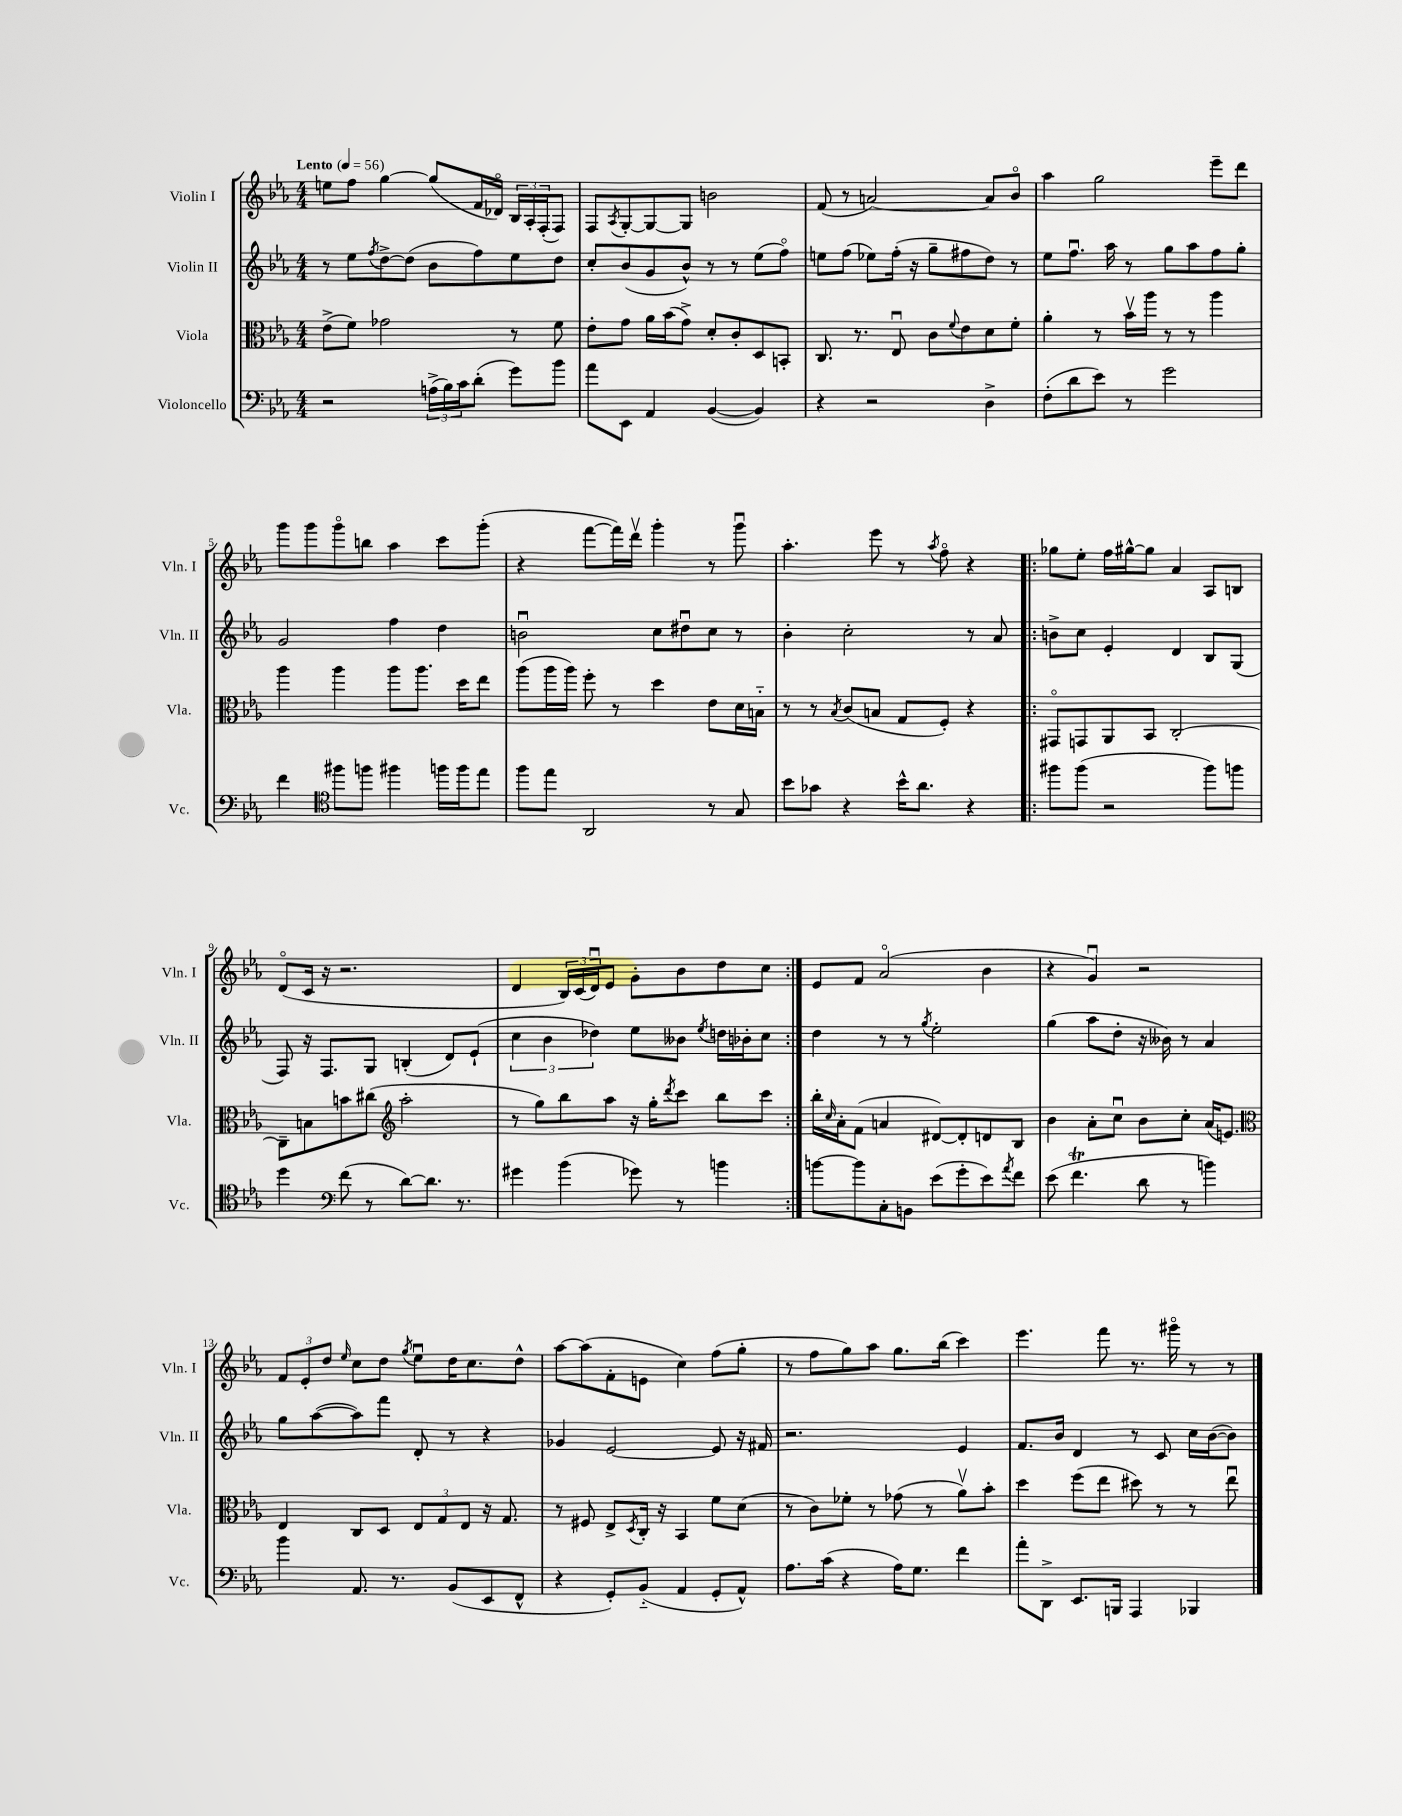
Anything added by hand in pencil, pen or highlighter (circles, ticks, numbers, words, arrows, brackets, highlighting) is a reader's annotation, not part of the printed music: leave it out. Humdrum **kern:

**kern	**kern	**kern	**kern
*staff4	*staff3	*staff2	*staff1
*clefF4	*clefC3	*clefG2	*clefG2
*k[b-e-a-]	*k[b-e-a-]	*k[b-e-a-]	*k[b-e-a-]
*M4/4	*M4/4	*M4/4	*M4/4
*MM56	*MM56	*MM56	*MM56
2r	(8e-^\L	8r	8ee\L
.	8f\J)	8ee-\L	8ff\J
.	.	8qff/	.
.	2g-\	[8dd^\	[4gg\
.	.	(8dd\]J	.
(24A^\LL	.	8b-\L	(8gg/]L
24B-\)	.	.	.
24c\J	.	.	.
(8d'\J	.	8ff\)	16f/L
.	.	.	16d-o/JJ)
8g\L)	8r	8ee-\	24B-/LL
.	.	.	24A-'/
.	.	.	(24F'/J
8b-\J	8f\	8dd\J	8F/J)
=	=	=	=
8a-\L	8e-'\L	8cc'/L	8F/L
.	.	.	8qA-/
8EE-\J	8g\J	(8b-/	[8G'/
4AA-/	16a-\LL	8g/	8G/_
.	(16b-\J	.	.
.	8g^\J)	8b-^^/J)	8G/]J
([4BB-/	8d'/L	8r	2b\
.	8c'/	8r	.
4BB-/])	8D/	(8ee-\L	.
.	8BB'/J	8ffo\J)	.
=	=	=	=
4r	8.C/	8ee\L	(8f/
.	.	(8ff\J	8r
.	8.r	.	.
2r	.	8ee-\L)	[2a/)
.	8E-u/	(16ff'\Jk	.
.	.	16r	.
.	8c\L	8gg~\L	.
.	8qqf/	.	.
.	8e-\	8ff#\	.
4D^\	8d\	8dd\J)	8a/]L
.	8f'\J	8r	8b-o/J
=	=	=	=
(8F'\L	4a-'\	8ee-\L	4aa-\
8d\	.	8.ffu\J	.
8e-\J)	8r	.	2gg\
.	.	16aa-\	.
8r	16b-v\LL	8r	.
.	16aa-\JJ	.	.
2g\	8r	8gg\L	.
.	8r	8aa-\	.
.	4aa-\	8ff\	8eee-~\L
.	.	8gg'\J	8ddd\J
=	=	=	=
4f\	4aa-\	2g/	8ggg\L
.	.	.	8ggg\
*clefC4	*	*	*
8ff#\L	4aa-\	.	8gggo\
8ff\J	.	.	8bb\J
4ff#\	8aa-\L	4ff\	4aa-\
.	8.aa-\J	.	.
16ff\LL	.	4dd\	8ccc\L
16ff\J	16dd\LK	.	.
8ee-\J	8ee-\J	.	(8ggg'\J
=	=	=	=
8ff\L	(8aa-\L	2bu\	4r
8ee-\J	16aa-\L	.	.
.	16aa-\JJ)	.	.
2AA-/	8ff'\	.	[8fff\L
.	8r	.	16fff\]L)
.	.	.	16dddv\JJ
.	4dd\	8cc\L	4ggg'\
.	.	8dd#u\	.
8r	8e-\L	8cc\J	8r
8G/	16d\L	8r	8gggu\
.	16B'~\JJ	.	.
=	=	=	=
8b-\L	8r	4b-'\	4.aa-'\
8g-\J	8r	.	.
.	8qB-/	.	.
4r	(8c/L	2cc'\	.
.	8B/J	.	8eee-\
16b-^^\LK	8G/L	.	8r
8.a-\J	.	.	.
.	.	.	8qaa-/
.	8F'/J)	.	8ffo\
4r	4r	8r	4r
.	.	8a-/	.
=!|:	=!|:	=!|:	=!|:
8ff#\L	8GG#o/L	8b^\L	8gg-\L
(8ff#\J	8GG/	8cc\J	8ee-'\J
2r	8AA-/	4e-'/	16ff\LL
.	.	.	[16gg#^^\J
.	8BB-/J	.	8gg#\]J
.	[2C'/	4d/	4a-/
8ff#\L)	.	8B-/L	8A-/L
8ff\J	.	(8G/J	8B/J
=	=	=	=
4dd\	8C~\]L	8F/)	(8do/L
.	8B\	16r	16c/Jk
.	.	8.F/L	16r
*clefF4	*	*	*
(8f\	8b\	.	2.r
8r	(8cc#\J	8G/J	.
*	*clefG2	*	*
[8d\L)	2aa-'\	(4B'/	.
8.d\]J	.	.	.
.	.	8d/L)	.
8.r	.	.	.
.	.	(8e-`/J	.
=	=	=	=
4g#\	8r	6cc\	4d/
.	8gg\L)	.	.
.	.	6b-\	.
(4b-\	8bb-\	.	24B-/LL)
.	.	.	(24c/
.	.	6dd-\)	24du/J)
.	8aa-\J	.	8e-/J
8g-\)	16r	8ee-\L	8g'\L
.	16gg'\LK	.	.
.	8qddd/	.	.
8r	8ccc\J	8b--\J	8b-\
.	.	8qee-/	.
4b\	8bb-\L	16dd\LL	8dd\
.	.	16b-'\J	.
.	8ccc\J	8cc\J	8cc\J
=:|!	=:|!	=:|!	=:|!
[8b\L	16bb-'\LL	4dd\	8e-/L
.	16qqcc/	.	.
.	16a-'\J	.	.
8b\]	(8f\J	.	8f/J
8C'\	4a/	8r	(2a-o/
8BB\J	.	8r	.
.	.	8qgg/	.
(8e-\L	[8d#/L)	2ee-'\	.
8g'\	8d#'/]	.	.
8e-\)	8d/	.	4b-\
8qa-/	.	.	.
8f\J	8B-/J	.	.
=	=	=	=
(8e-\	4b-\	(4gg\	4r
4.f\	.	.	.
.	8a-'\L	8aa-\L	4gu/)
.	8ccu\J	8dd'\J	.
8d\	8b-\L	16r	2r
.	.	16b--\)	.
8r	8cc'\J	8r	.
4b\)	(16a-/LK	4a-/	.
.	8.e/J)	.	.
=	=	=	=
*	*clefC3	*	*
4b-\	4E-/	8gg\L	12f/L
.	.	.	12e-'/
.	.	([8aa-\	.
.	.	.	12dd/J
.	.	.	16qqee-/
8.AA-/	8C/L	8aa-\])	8cc\L
.	8D/J	8fff\J	8dd\J
8.r	.	.	.
.	.	.	8qgg/
.	12E-/L	8d'/	8ee-u\L
.	12G/	.	.
(8BB-/L	.	8r	16dd\K
.	12E-/J	.	.
.	.	.	8.cc\
8EE-/	16r	4r	.
.	8.G/	.	.
8FF^^/J	.	.	8dd^^\J
=	=	=	=
4r	8r	4g-/	[8aa-\L
.	8F#/	.	(8aa-\]
8GG'/L)	8E-^/L	[2e-/	8f'\
.	8qD/	.	.
(8BB-'~/J	16C'/Jk	.	8e\J
.	16r	.	.
4AA-/	4BB-/	.	4cc\)
8GG'/L	8f\L	8e-/]	(8ff\L
8AA-^^/J)	(8d\J	16r	8gg'\J
.	.	16f#/	.
=	=	=	=
8.A-\L	8r	2.r	8r
.	8c\L)	.	8ff\L
(16c\Jk	.	.	.
4r	8f-'\J	.	8gg\)
.	8r	.	8aa-\J
16A-\LK)	(8g-\	.	8.gg\L
8.G\J	.	.	.
.	8r	.	.
.	.	.	(16bb-\Jk
4f\	8a-v\L)	4e-/	4ccc\)
.	8b-'\J	.	.
=	=	=	=
8a-'\L	4dd\	8.f/L	4.eee-\
8DD^\J	.	.	.
.	.	16b-/Jk	.
8.EE-/L	(8ff\L	4d/	.
.	8ee-\J	.	8fff\
16BBB/Jk	.	.	.
4AAA-/	8dd#\)	8r	8.r
.	8r	8c/	.
.	.	.	16ggg#o\
4BBB-/	8r	16cc\LL	8r
.	.	([16b-\J	.
.	8ee-u\	8b-\]J)	8r
==	==	==	==
*-	*-	*-	*-
